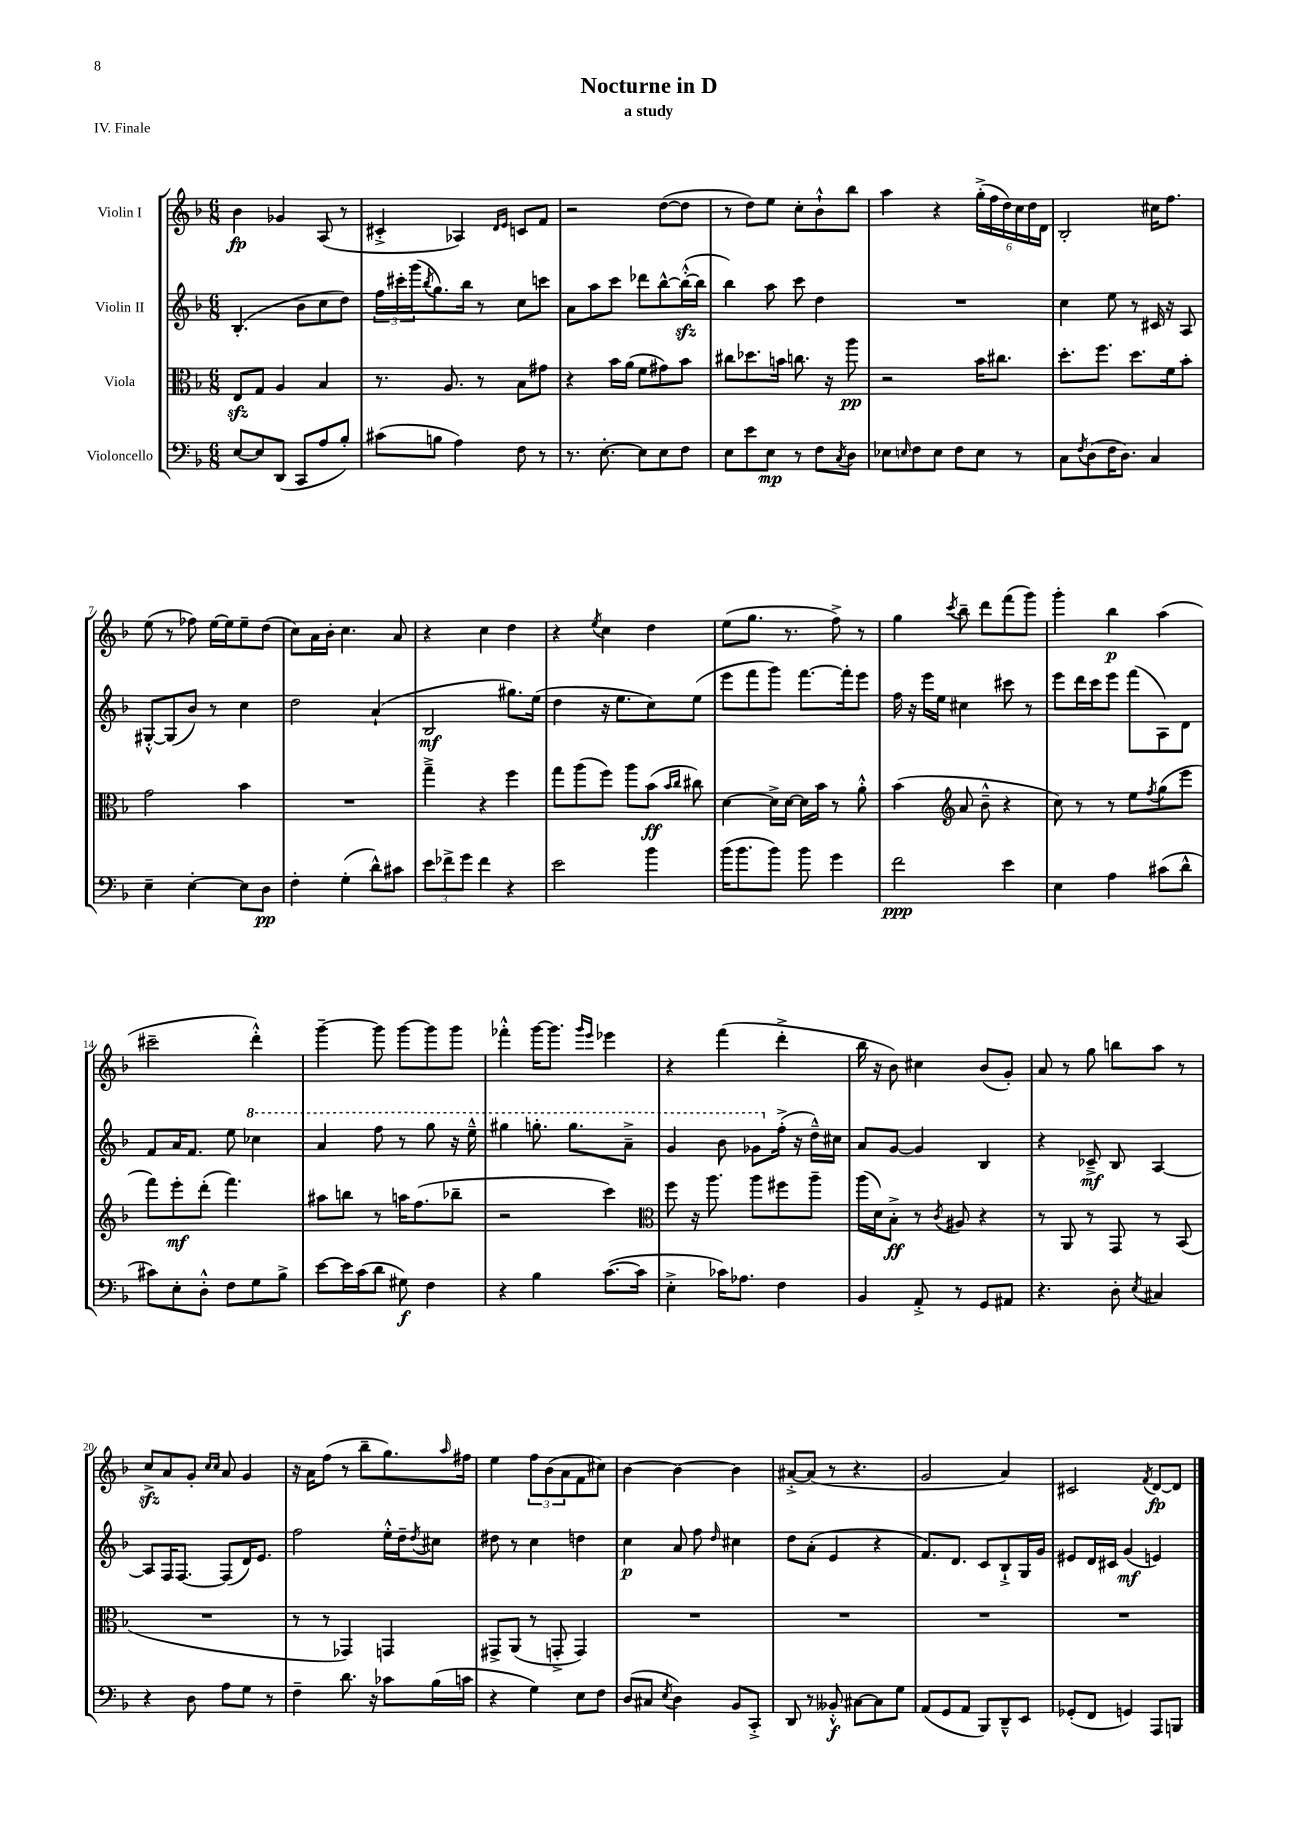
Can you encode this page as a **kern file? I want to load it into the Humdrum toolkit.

**kern	**dynam	**kern	**dynam	**kern	**dynam	**kern	**dynam
*part4	*part4	*part3	*part3	*part2	*part2	*part1	*part1
*staff4	*staff4	*staff3	*staff3	*staff2	*staff2	*staff1	*staff1
*I"Violoncello	*	*I"Viola	*	*I"Violin II	*	*I"Violin I	*
*clefF4	*	*clefC3	*	*clefG2	*	*clefG2	*
*k[b-]	*	*k[b-]	*	*k[b-]	*	*k[b-]	*
*M6/8	*	*M6/8	*	*M6/8	*	*M6/8	*
=1	=1	=1	=1	=1	=1	=1	=1
[8E/L	.	8Ezz/L	.	(4.B-'/	.	4b-\	fp
8E/]	.	8G/J	.	.	.	.	.
(8DD/J	.	4A/	.	.	.	4g-X/	.
8CC/L	.	.	.	8b-\L	.	.	.
8A/	.	4B-/	.	8cc\	.	(8A/	.
8B-'/J)	.	.	.	8dd\J)	.	8r	.
=2	=2	=2	=2	=2	=2	=2	=2
(8c#X\L	.	8.r	.	24ff\LL	.	4c#X'^/	.
.	.	.	.	24ccc#X'\	.	.	.
.	.	.	.	(24ggg\J	.	.	.
.	.	.	.	8qbb-/	.	.	.
8Bn\J	.	.	.	8.gg\)	.	.	.
.	.	8.A/	.	.	.	.	.
4A\)	.	.	.	.	.	4A-X/)	.
.	.	.	.	16bb-\Jk	.	.	.
.	.	8r	.	8r	.	.	.
.	.	.	.	.	.	16qqd/LL	.
.	.	.	.	.	.	16qqe/JJ	.
8F\	.	8B-\L	.	8cc\L	.	8cn/L	.
8r	.	8g#X\J	.	8cccn\J	.	8f/J	.
=3	=3	=3	=3	=3	=3	=3	=3
8.r	.	4r	.	8a\L	.	2r	.
.	.	.	.	8aa\	.	.	.
[8.E'\	.	.	.	.	.	.	.
.	.	16b-\LL	.	8ccc\J	.	.	.
.	.	(16a\JJ	.	.	.	.	.
8E\L]	.	8f\L	.	8ddd-X\L	.	.	.
8E\	.	8g#X\)	.	[8bb-^^\	.	([8dd\L	.
8F\J	.	8b-\J	.	(16bb-zz'^^\L_	.	8dd\J]	.
.	.	.	.	16bb-\JJ]	.	.	.
=4	=4	=4	=4	=4	=4	=4	=4
8E\L	.	8cc#X\L	.	4bb-\)	.	8r	.
8e\	.	8.dd-X\	.	.	.	8dd\L)	.
8E\J	mp	.	.	8aa\	.	8ee\J	.
.	.	16bn\Jk	.	.	.	.	.
8r	.	8.ccn\	.	8ccc\	.	8cc'\L	.
8F\L	.	.	.	4dd\	.	8b-`^^\	.
.	.	16r	.	.	.	.	.
8qC/	.	.	.	.	.	.	.
8D\J	.	8aa\	pp	.	.	8bb-\J	.
=5	=5	=5	=5	=5	=5	=5	=5
8E-X\L	.	2r	.	2.r	.	4aa\	.
16qqEn/	.	.	.	.	.	.	.
8F\	.	.	.	.	.	.	.
8E\J	.	.	.	.	.	4r	.
8F\L	.	.	.	.	.	.	.
8E\J	.	16b-\KL	.	.	.	(24gg'^\LL	.
.	.	.	.	.	.	24ff\	.
.	.	8.cc#X\J	.	.	.	.	.
.	.	.	.	.	.	24dd\)	.
8r	.	.	.	.	.	24cc\	.
.	.	.	.	.	.	24dd\	.
.	.	.	.	.	.	24d\JJ	.
=6	=6	=6	=6	=6	=6	=6	=6
8C\L	.	8.dd'\L	.	4cc\	.	2B-'/	.
8qF/	.	.	.	.	.	.	.
(8D\	.	.	.	.	.	.	.
.	.	8.ff\J	.	.	.	.	.
16F\K	.	.	.	8ee\	.	.	.
8.D\J)	.	.	.	.	.	.	.
.	.	8.dd\L	.	8r	.	.	.
4C/	.	.	.	16c#X/	.	16cc#X\KL	.
.	.	16f\k	.	16r	.	8.ff\J	.
.	.	8b-'\J	.	8A/	.	.	.
!!LO:LB:g=z
=7	=7	=7	=7	=7	=7	=7	=7
4E~\	.	2g\	.	[8G#X'^^/L	.	(8ee\	.
.	.	.	.	(8G#/]	.	8r	.
[4E'\	.	.	.	8b-/J)	.	8ff-X\)	.
.	.	.	.	8r	.	[16ee\LL	.
.	.	.	.	.	.	16ee\J]	.
8E\L]	.	4b-\	.	4cc\	.	8ee~\	.
8D\J	pp	.	.	.	.	(8dd\J	.
=8	=8	=8	=8	=8	=8	=8	=8
4F'\	.	2.r	.	2dd\	.	8cc\L)	.
.	.	.	.	.	.	16a\L	.
.	.	.	.	.	.	16b-'\JJ	.
(4G'\	.	.	.	.	.	4.cc\	.
8d^^\L)	.	.	.	(4a`/	.	.	.
8c#X\J	.	.	.	.	.	8a/	.
=9	=9	=9	=9	=9	=9	=9	=9
12e\L	.	4gg~^\	.	2B-/	mf	4r	.
12f-X^\	.	.	.	.	.	.	.
12g\J	.	.	.	.	.	.	.
4f-\	.	4r	.	.	.	4cc\	.
4r	.	4ff\	.	8.gg#X\L)	.	4dd\	.
.	.	.	.	(16ee\Jk	.	.	.
=10	=10	=10	=10	=10	=10	=10	=10
2e\	.	8gg\L	.	4dd\	.	4r	.
.	.	(8aa\	.	.	.	.	.
.	.	.	.	.	.	8qee/	.
.	.	8ff\J)	.	16r	.	4cc\	.
.	.	.	.	8.ee\L	.	.	.
.	.	8aa\L	.	.	.	.	.
4b-\	.	(8b-\J	ff	8cc\)	.	4dd\	.
.	.	16qqb-/LL	.	.	.	.	.
.	.	16qqcc/JJ	.	.	.	.	.
.	.	8cc#X\)	.	(8ee\J	.	.	.
=11	=11	=11	=11	=11	=11	=11	=11
(16b-\KL	.	[4d\	.	8eee\L	.	(8ee\L	.
8.b-\	.	.	.	.	.	.	.
.	.	.	.	8fff\	.	8.gg\J	.
8b-\J)	.	16d^\LL]	.	8ggg\J)	.	.	.
.	.	[16d\JJ	.	.	.	8.r	.
8b-\	.	16d\LL]	.	[8.fff\L	.	.	.
.	.	16b-\JJ	.	.	.	.	.
4g\	.	8r	.	.	.	8ff^\)	.
.	.	.	.	16fff'\k]	.	.	.
.	.	8a'^^\	.	8eee\J	.	8r	.
=12	=12	=12	=12	=12	=12	=12	=12
2f\	ppp	(4b-\	.	16ff\	.	4gg\	.
.	.	.	.	16r	.	.	.
.	.	.	.	16eee\LL	.	.	.
.	.	.	.	16ee\JJ	.	.	.
*	*	*clefG2	*	*	*	*	*
.	.	.	.	.	.	8qccc/	.
.	.	8a/	.	4cc#X\	.	8bb-~\	.
.	.	8b-~^^\	.	.	.	8ddd\L	.
4e\	.	4r	.	8ccc#X\	.	(8fff\	.
.	.	.	.	8r	.	8ggg\J)	.
=13	=13	=13	=13	=13	=13	=13	=13
4E\	.	8cc\)	.	8eee\L	.	4ggg'\	.
.	.	8r	.	16ddd\L	.	.	.
.	.	.	.	16ccc\J	.	.	.
4A\	.	8r	.	8eee\J	.	4bb-\	p
.	.	8ee\L	.	(8fff\L	.	.	.
.	.	8qff/	.	.	.	.	.
(8c#X\L	.	(8gg\	.	8A\)	.	(4aa\	.
8d^^\J	.	8eee\J	.	8d\J	.	.	.
!!LO:LB:g=z
=14	=14	=14	=14	=14	=14	=14	=14
8c#X\L)	.	8fff\L)	.	8f/L	.	2ccc#X~\	.
8E'\	.	8eee'\	mf	16a/K	.	.	.
.	.	.	.	8.f/J	.	.	.
8D'^^\J	.	(8ddd'\J	.	.	.	.	.
8F\L	.	4.fff\)	.	8ee\	.	.	.
*	*	*	*	*8va	*	*	*
8G\	.	.	.	4ccc-X\	.	4ddd'^^\)	.
8B-^\J	.	.	.	.	.	.	.
=15	=15	=15	=15	=15	=15	=15	=15
[8e\L	.	8aa#X\L	.	4aa/	.	[4ggg~\	.
16e\L]	.	8bbn\J	.	.	.	.	.
(16c\J	.	.	.	.	.	.	.
8d\J	.	8r	.	8fff\	.	8ggg\]	.
8G#X\)	f	16aan\KL	.	8r	.	[8ggg\L	.
.	.	(8.ff\	.	.	.	.	.
4F\	.	.	.	8ggg\	.	8ggg\]	.
.	.	8bb-X~\J	.	16r	.	8ggg\J	.
.	.	.	.	16eee~^^\	.	.	.
=16	=16	=16	=16	=16	=16	=16	=16
4r	.	2r	.	4ggg#X\	.	4fff-X'^^\	.
4B-\	.	.	.	8.gggn'\	.	[16ggg\KL	.
.	.	.	.	.	.	8.ggg\J]	.
.	.	.	.	8.ggg\L	.	.	.
.	.	.	.	.	.	16qqggg/LL	.
.	.	.	.	.	.	16qqeee/JJ	.
([8.c\L	.	4ccc\)	.	.	.	4eee-X\	.
.	.	.	.	8aa~^\J	.	.	.
16c\Jk]	.	.	.	.	.	.	.
=17	=17	=17	=17	=17	=17	=17	=17
*	*	*clefC3	*	*	*	*	*
4E'^\	.	8ff\	.	4gg/	.	4r	.
.	.	16r	.	.	.	.	.
.	.	8.aa\	.	.	.	.	.
16c-X\KL)	.	.	.	8bb-\	.	(4fff\	.
8.A-X\J	.	.	.	.	.	.	.
.	.	8aa\L	.	8gg-X\L	.	.	.
*	*	*	*	*X8va	*	*	*
4F\	.	8ff#X\	.	(16ff'^\Jk	.	4ddd'^\	.
.	.	.	.	16r	.	.	.
.	.	8aa~\J	.	16dd~^^\LL)	.	.	.
.	.	.	.	16cc#X\JJ	.	.	.
=18	=18	=18	=18	=18	=18	=18	=18
4BB-/	.	(16aa\LL	.	8a/L	.	16bb-\	.
.	.	16d\J)	.	.	.	16r	.
.	.	8B-'^\J	ff	[8g/J	.	8b-\)	.
8AA'^/	.	8r	.	4g/]	.	4cc#X\	.
.	.	8qc/	.	.	.	.	.
8r	.	8A#X/	.	.	.	.	.
8GG/L	.	4r	.	4B-/	.	(8b-/L	.
8AA#X/J	.	.	.	.	.	8g'/J)	.
=19	=19	=19	=19	=19	=19	=19	=19
4.r	.	8r	.	4r	.	8a/	.
.	.	8AA/	.	.	.	8r	.
.	.	8r	.	8c-X~^/	mf	8gg\	.
8D'\	.	8GG/	.	8B-/	.	8bbn\L	.
8qE/	.	.	.	.	.	.	.
4C#X/	.	8r	.	[4A/	.	8aa\J	.
.	.	(8BB-/	.	.	.	8r	.
!!LO:LB:g=z
=20	=20	=20	=20	=20	=20	=20	=20
4r	.	2.r	.	8A/L]	.	8cczz^/L	.
.	.	.	.	16F/K	.	8a/	.
.	.	.	.	[8.F/J	.	.	.
8D\	.	.	.	.	.	8g'/J	.
.	.	.	.	.	.	16qqcc/LL	.
.	.	.	.	.	.	16qqcc/JJ	.
8A\L	.	.	.	(8F/L]	.	8a/	.
8G\J	.	.	.	16d/K)	.	4g/	.
.	.	.	.	8.e/J	.	.	.
8r	.	.	.	.	.	.	.
=21	=21	=21	=21	=21	=21	=21	=21
4F~\	.	8r	.	2ff\	.	16r	.
.	.	.	.	.	.	16a\KL	.
.	.	8r	.	.	.	(8ff\J	.
8.d\	.	4GG-X/)	.	.	.	8r	.
.	.	.	.	.	.	8bb-~\L	.
16r	.	.	.	.	.	.	.
8c-X\L	.	4GGn/	.	16ee'^^\LL	.	8.gg\)	.
.	.	.	.	16dd~\J	.	.	.
.	.	.	.	8qdd/	.	.	.
(16B-\L	.	.	.	8cc#X\J	.	.	.
.	.	.	.	.	.	16qqaa/	.
16cn\JJ	.	.	.	.	.	16ff#X\Jk	.
=22	=22	=22	=22	=22	=22	=22	=22
4r	.	8GG#X^/L	.	8dd#X\	.	4ee\	.
.	.	(8AA/J	.	8r	.	.	.
4G\)	.	8r	.	4cc\	.	12ff\L	.
.	.	.	.	.	.	(12b-\	.
.	.	8GGn'^/	.	.	.	.	.
.	.	.	.	.	.	12a\	.
8E\L	.	4GG/)	.	4ddn\	.	8f\	.
8F\J	.	.	.	.	.	8cc#X\J)	.
=23	=23	=23	=23	=23	=23	=23	=23
(8D/L	.	2.r	.	4cc\	p	[4b-\	.
8C#X/J	.	.	.	.	.	.	.
8qE/	.	.	.	.	.	.	.
4D\)	.	.	.	8a/	.	4b-\_	.
.	.	.	.	8ff\	.	.	.
.	.	.	.	16qqdd/	.	.	.
8BB-/L	.	.	.	4cc#X\	.	4b-\]	.
8CC'^/J	.	.	.	.	.	.	.
=24	=24	=24	=24	=24	=24	=24	=24
8DD/	.	2.r	.	8dd\L	.	[8a#X'^/L	.
8r	.	.	.	(8a'\J	.	(8a#/J]	.
8BB--X'^^/	f	.	.	4e/	.	8r	.
[8C#X\L	.	.	.	.	.	4.r	.
8C#\]	.	.	.	4r	.	.	.
8G\J	.	.	.	.	.	.	.
=25	=25	=25	=25	=25	=25	=25	=25
(8AA/L	.	2.r	.	8.f/L)	.	2g/	.
8GG/	.	.	.	.	.	.	.
.	.	.	.	8.d/J	.	.	.
8AA/J	.	.	.	.	.	.	.
8BBB-/L)	.	.	.	8c/L	.	.	.
8DD~^^/	.	.	.	8B-`^/	.	4a/)	.
8EE/J	.	.	.	16G/L	.	.	.
.	.	.	.	16g/JJ	.	.	.
=26	=26	=26	=26	=26	=26	=26	=26
(8GG-X'/L	.	2.r	.	8e#X/L	.	2c#X/	.
8FF/J	.	.	.	16d/L	.	.	.
.	.	.	.	16c#X/JJ	.	.	.
4GGn/)	.	.	.	(4g/	mf	.	.
.	.	.	.	.	.	8qf/	.
8AAA/L	.	.	.	4en/)	.	[8d/L	fp
8BBBn/J	.	.	.	.	.	8d/J]	.
==	==	==	==	==	==	==	==
*-	*-	*-	*-	*-	*-	*-	*-
